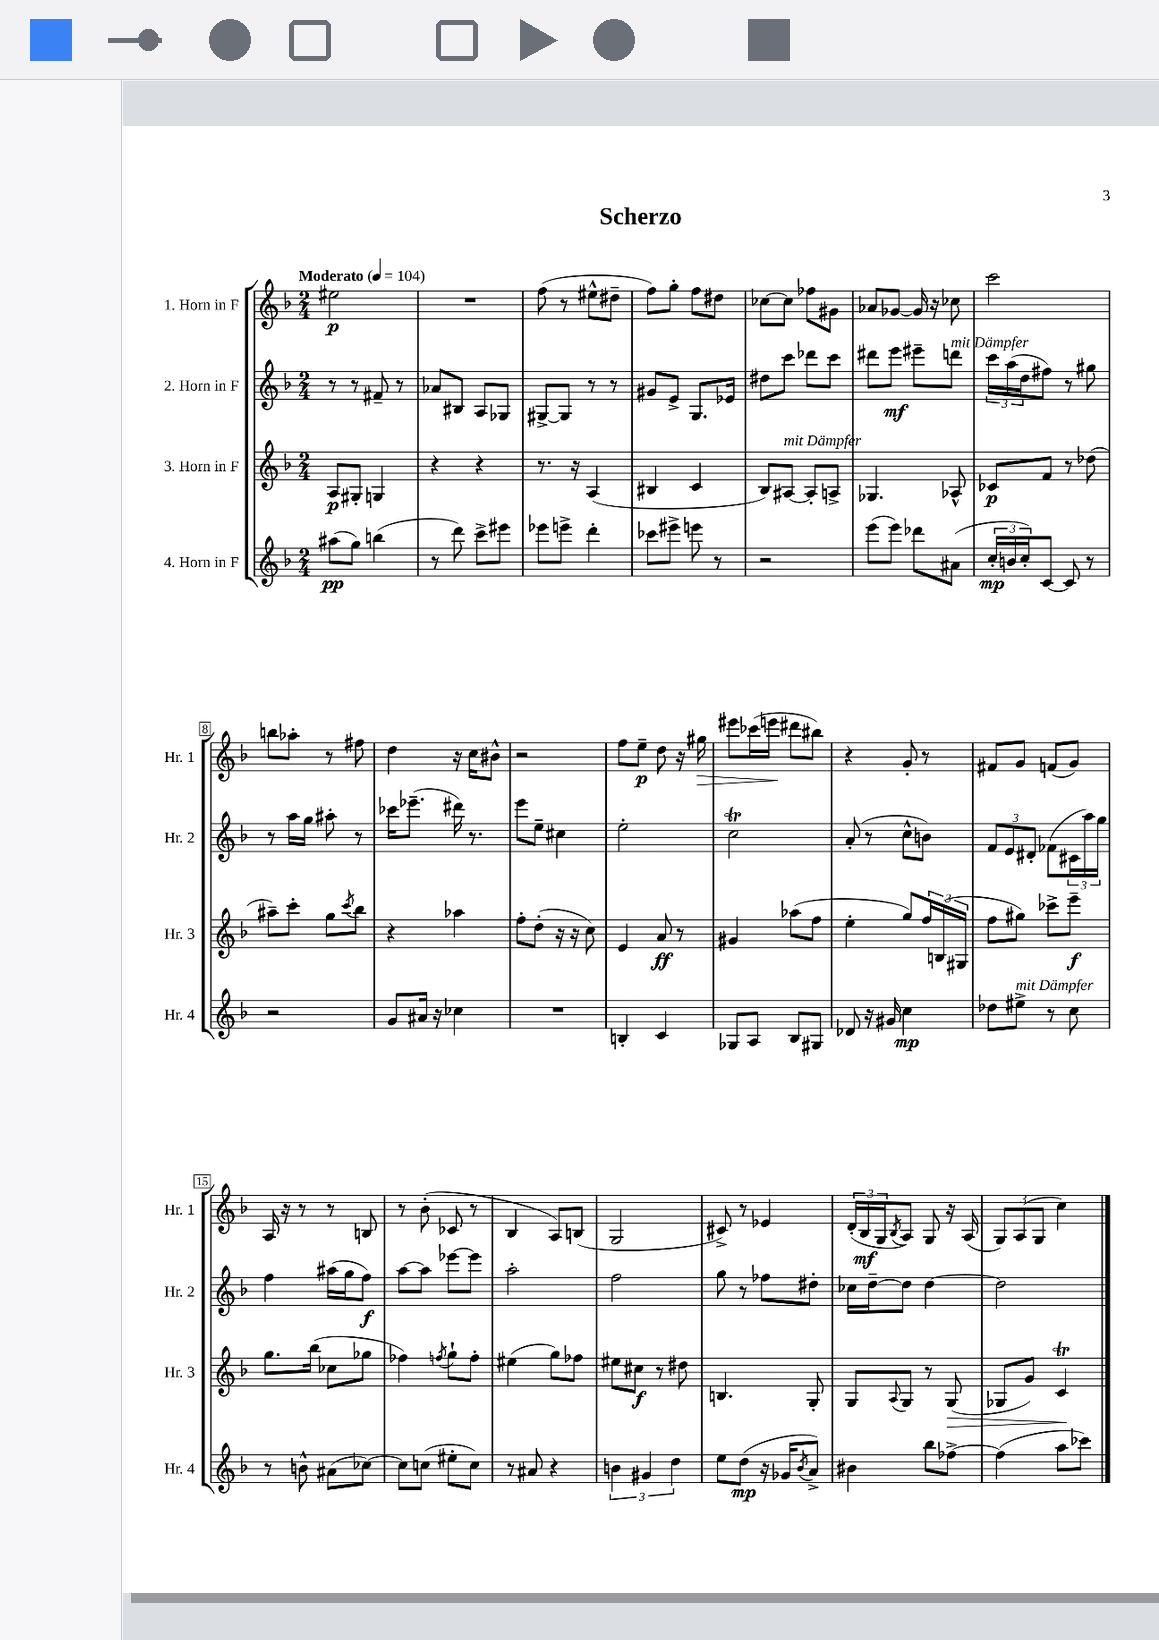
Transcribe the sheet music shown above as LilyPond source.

\header { title = "Scherzo" }
<<
\new StaffGroup <<
\new Staff = "s0" \with { instrumentName = "1. Horn in F" shortInstrumentName = "Hr. 1" } {
    \clef treble \key f \major \numericTimeSignature \time 2/4 \tempo "Moderato" 4 = 104
    eis''2\p |
    R2 |
    f''8( r8 eis''8-^ dis''8-- |
    f''8) g''8-. f''8 dis''8 |
    ces''8~ ces''8 fes''8 gis'8 |
    aes'8 ges'8~ ges'16 r16 ces''8 |
    c'''2 |
    b''8 aes''8-. r8 fis''8 |
    d''4 r16 c''16 bis'8-^ |
    r2 |
    f''8 e''8--\p d''8 r16 gis''16\> |
    eis'''8 ces'''16( e'''16\! dis'''8 bis''8) |
    r4 g'8-. r8 |
    fis'8 g'8 f'8( g'8) |
    a16 r16 r8 r8 b8 |
    r8 bes'8-.( ces'8 r8 |
    bes4 a8) b8( |
    g2 |
    cis'8->) r8 ees'4 |
    \tuplet 3/2 { d'16-.( bes16\mf g16 } \acciaccatura { bes8 } a8) g8 r16 a16( |
    \tuplet 3/2 { g8) a8( g8 } c''4) \bar "|." |
}
\new Staff = "s1" \with { instrumentName = "2. Horn in F" shortInstrumentName = "Hr. 2" } {
    \clef treble \key f \major \numericTimeSignature \time 2/4
    r8 r8 fis'8-- r8 |
    aes'8 bis8 a8 ges8 |
    gis8~-> gis8 r8 r8 |
    gis'8 e'8-> g8. ees'16 |
    dis''8 c'''8 des'''8 c'''8 |
    dis'''8 e'''8\mf eis'''8-- d'''8^\markup { \italic "mit Dämpfer" } |
    \tuplet 3/2 { c'''16 a''16( d''16 } fis''8) r8 gis''8 |
    r8 a''16 g''16 ais''8-. r8 |
    ces'''16 ees'''8.--( dis'''16) r8. |
    e'''8 e''8-- cis''4 |
    e''2-. |
    c''2\trill |
    a'8-.( r8 c''8-^ b'8) |
    \tuplet 3/2 { f'8 e'8 dis'8-. } fes'8( \tuplet 3/2 { cis'16 a''16) g''16 } |
    f''4 ais''16( g''16 f''8\f) |
    a''8~ a''8 ees'''8~ ees'''8 |
    a''2-. |
    f''2 |
    g''8 r8 fes''8 dis''8-. |
    ces''16 d''16~-- d''8 d''4~ |
    d''2 \bar "|." |
}
\new Staff = "s2" \with { instrumentName = "3. Horn in F" shortInstrumentName = "Hr. 3" } {
    \clef treble \key f \major \numericTimeSignature \time 2/4
    a8\p gis8-. g4 |
    r4 r4 |
    r8. r16 a4( |
    bis4 c'4 |
    bes8) ais8~^\markup { \italic "mit Dämpfer" } ais8-. a8-> |
    ges4. aes8-^ |
    ces'8\p f'8 r8 des''8( |
    ais''8--) c'''8-. g''8 \acciaccatura { c'''8 } bes''8 |
    r4 aes''4 |
    f''8-. d''8-.( r16 r16 c''8) |
    e'4 a'8\ff r8 |
    gis'4 aes''8( f''8 |
    e''4-. g''8) \tuplet 3/2 { f''16 b16( gis16 } |
    f''8 gis''8) ces'''8-> e'''8--\f |
    g''8. bes''16( ces''8 ges''8 |
    fes''4) \acciaccatura { f''8 } g''8-! f''8-. |
    eis''4( g''8) fes''8 |
    eis''8 cis''8\f r8 dis''8 |
    b4. g8-. |
    g8 \appoggiatura { a8 } g8 r8 g8\>( |
    ges8 g'8) c'4\trill\! \bar "|." |
}
\new Staff = "s3" \with { instrumentName = "4. Horn in F" shortInstrumentName = "Hr. 4" } {
    \clef treble \key f \major \numericTimeSignature \time 2/4
    ais''8\pp( g''8) b''4( |
    r8 d'''8) c'''8-> eis'''8 |
    ees'''8 e'''8-> d'''4-. |
    ces'''8 eis'''8-> e'''8 r8 |
    r2 |
    e'''8( e'''8) des'''8 ais'8( |
    \tuplet 3/2 { c''16-.\mp b'16 c''16-.) } c'8~ c'8 r8 |
    r2 |
    g'8 ais'16 r16 ces''4 |
    R2 |
    b4-. c'4 |
    ges8 a8 bes8 gis8 |
    des'8 r16 gis'16 c''4\mp |
    des''8 eis''8->^\markup { \italic "mit Dämpfer" } r8 c''8 |
    r8 b'8-^ ais'8( ces''8~) |
    ces''8 c''8( eis''8-. c''8) |
    r8 ais'8 r4 |
    \tuplet 3/2 { b'4 gis'4 d''4 } |
    e''8 d''8\mp( r16 ges'16 \acciaccatura { bes'8 } a'8->) |
    bis'4 bes''8 fes''8~-> |
    fes''4( a''8 ces'''8) \bar "|." |
}
>>
>>
\layout { \context { \Score \override BarNumber.stencil = #(make-stencil-boxer 0.1 0.3 ly:text-interface::print) } }
